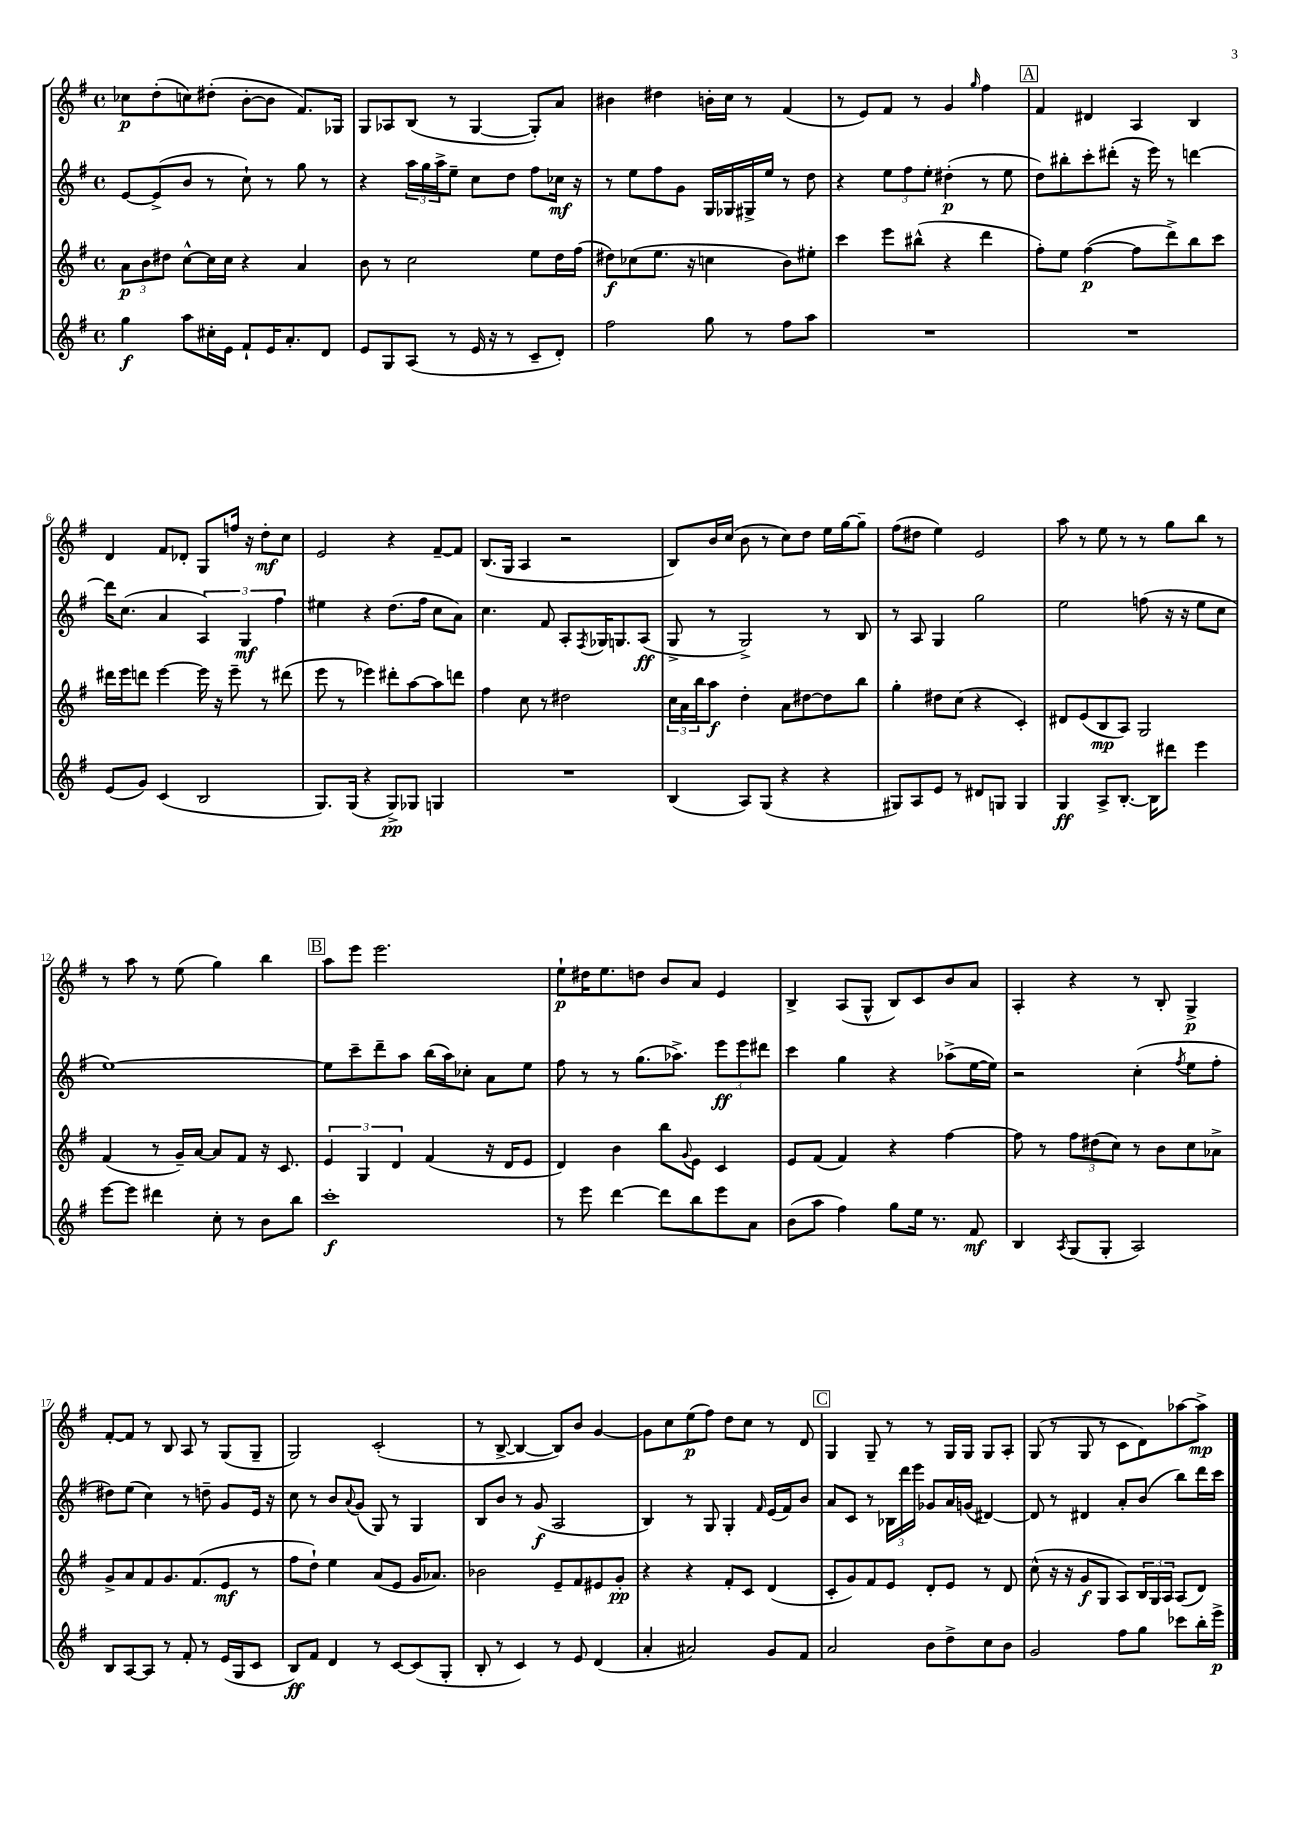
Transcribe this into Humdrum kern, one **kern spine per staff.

**kern	**dynam	**kern	**dynam	**kern	**dynam	**kern	**dynam
*part4	*part4	*part3	*part3	*part2	*part2	*part1	*part1
*staff4	*staff4	*staff3	*staff3	*staff2	*staff2	*staff1	*staff1
*clefG2	*	*clefG2	*	*clefG2	*	*clefG2	*
*k[f#]	*	*k[f#]	*	*k[f#]	*	*k[f#]	*
*M4/4	*	*M4/4	*	*M4/4	*	*M4/4	*
*met(c)	*	*met(c)	*	*met(c)	*	*met(c)	*
=1	=1	=1	=1	=1	=1	=1	=1
4gg\	f	12a\L	p	[8e/L	.	8cc-X\L	p
.	.	12b\	.	.	.	.	.
.	.	.	.	(8e^/]	.	(8dd'\	.
.	.	12dd#X\J	.	.	.	.	.
8aa\L	.	[8cc^^\L	.	8b/J	.	8ccn\)	.
16cc#X'\L	.	16cc\L]	.	8r	.	(8dd#X'\J	.
16e\JJ	.	16cc\JJ	.	.	.	.	.
8f#`/L	.	4r	.	8cc`\)	.	[8b'\L	.
16e/K	.	.	.	8r	.	8b\J]	.
8.a'/	.	.	.	.	.	.	.
.	.	4a/	.	8gg\	.	8.f#/L)	.
8d/J	.	.	.	8r	.	.	.
.	.	.	.	.	.	16G-X/Jk	.
=2	=2	=2	=2	=2	=2	=2	=2
8e/L	.	8b\	.	4r	.	8G/L	.
8G/	.	8r	.	.	.	8A-X/	.
(8A/J	.	2cc\	.	24aa\LL	.	(8B/J	.
.	.	.	.	24gg\	.	.	.
.	.	.	.	24aa^\J	.	.	.
8r	.	.	.	8ee~\J	.	8r	.
16e/	.	.	.	8cc\L	.	[4G/	.
16r	.	.	.	.	.	.	.
8r	.	.	.	8dd\J	.	.	.
8c~/L	.	8ee\L	.	8ff#\L	.	8G'/L])	.
8d'/J)	.	16dd\L	.	16cc-X\Jk	mf	8a/J	.
.	.	(16ff#\JJ	.	16r	.	.	.
=3	=3	=3	=3	=3	=3	=3	=3
2ff#\	.	8dd#X\L)	f	8r	.	4b#X\	.
.	.	(8cc-X\	.	8ee\L	.	.	.
.	.	8.ee\J	.	8ff#\	.	4dd#X\	.
.	.	.	.	8g\J	.	.	.
.	.	16r	.	.	.	.	.
8gg\	.	4ccn\	.	16G/LL	.	16bn'\LL	.
.	.	.	.	16G-X/	.	16cc\JJ	.
8r	.	.	.	16G#X^/	.	8r	.
.	.	.	.	16ee/JJ	.	.	.
8ff#\L	.	8b\L)	.	8r	.	(4f#/	.
8aa\J	.	8ee#X'\J	.	8dd\	.	.	.
=4	=4	=4	=4	=4	=4	=4	=4
1r	.	4ccc\	.	4r	.	8r	.
.	.	.	.	.	.	8e/L)	.
.	.	8eee\L	.	12ee\L	.	8f#/J	.
.	.	.	.	12ff#\	.	.	.
.	.	(8bb#X^^\J	.	.	.	8r	.
.	.	.	.	12ee'\J	.	.	.
.	.	4r	.	(4dd#X'\	p	4g/	.
.	.	.	.	.	.	16qqgg/	.
.	.	4ddd\	.	8r	.	4ff#\	.
.	.	.	.	8ee\	.	.	.
!!LO:REH:place=s1:t=A
=5	=5	=5	=5	=5	=5	=5	=5
1r	.	8ff#'\L)	.	8dd\L)	.	4f#/	.
.	.	8ee\J	.	8bb#X'\	.	.	.
.	.	([4ff#\	p	8ccc'\	.	4d#X/	.
.	.	.	.	(8ddd#X'\J	.	.	.
.	.	8ff#\L]	.	16r	.	4A/	.
.	.	.	.	16eee\)	.	.	.
.	.	8ddd^\)	.	8r	.	.	.
.	.	8bb\	.	[4dddn\	.	4B/	.
.	.	8ccc\J	.	.	.	.	.
!!LO:LB:g=z
=6	=6	=6	=6	=6	=6	=6	=6
(8e/L	.	16ddd#X\LL	.	16ddd\KL]	.	4d/	.
.	.	16eee\J	.	(8.cc\J	.	.	.
8g/J)	.	8dddn\J	.	.	.	.	.
(4c/	.	[4eee\	.	4a/	.	8f#/L	.
.	.	.	.	.	.	8d-X'/J	.
2B/	.	16eee\]	.	6A/)	.	8G/L	.
.	.	16r	.	.	.	.	.
.	.	8eee~\	.	.	.	16ffn/Jk	.
.	.	.	.	6G/	mf	.	.
.	.	.	.	.	.	16r	.
.	.	8r	.	.	.	8dd'\L	mf
.	.	.	.	6ff#\	.	.	.
.	.	(8ddd#X\	.	.	.	8cc\J	.
=7	=7	=7	=7	=7	=7	=7	=7
8.G/L)	.	8eee\	.	4ee#X\	.	2e/	.
.	.	8r	.	.	.	.	.
(16G/Jk	.	.	.	.	.	.	.
4r	.	4eee-X\)	.	4r	.	.	.
8G^/L)	pp	8ddd#X'\L	.	(8.dd\L	.	4r	.
8G-X/J	.	[8aa\	.	.	.	.	.
.	.	.	.	16ff#\Jk	.	.	.
4Gn/	.	8aa\]	.	8cc\L	.	[8f#~/L	.
.	.	8dddn\J	.	8a\J)	.	8f#/J]	.
=8	=8	=8	=8	=8	=8	=8	=8
1r	.	4ff#\	.	4.cc\	.	(8.B/L	.
.	.	.	.	.	.	16G/Jk	.
.	.	8cc\	.	.	.	4A/	.
.	.	8r	.	8f#/	.	.	.
.	.	2dd#X\	.	8A'/L	.	2r	.
.	.	.	.	8qF#/	.	.	.
.	.	.	.	16G-X/K	.	.	.
.	.	.	.	8.Gn/	.	.	.
.	.	.	.	(8A/J	ff	.	.
=9	=9	=9	=9	=9	=9	=9	=9
(4B/	.	24cc\LL	.	8G^/	.	8B/L)	.
.	.	24a\	.	.	.	.	.
.	.	24bb\J	.	.	.	.	.
.	.	8aa\J	f	8r	.	16b/L	.
.	.	.	.	.	.	(16cc/JJ	.
8A/L)	.	4dd'\	.	2G^/)	.	8b\	.
(8G/J	.	.	.	.	.	8r	.
4r	.	8a\L	.	.	.	8cc\L)	.
.	.	[8dd#X\	.	.	.	8dd\J	.
4r	.	8dd#\]	.	8r	.	16ee\LL	.
.	.	.	.	.	.	[16gg\J	.
.	.	8bb\J	.	8B/	.	8gg~\J]	.
=10	=10	=10	=10	=10	=10	=10	=10
8G#X/L)	.	4gg'\	.	8r	.	(8ff#\L	.
8A/	.	.	.	8A/	.	8dd#X\J	.
8e/J	.	8dd#X\L	.	4G/	.	4ee\)	.
8r	.	(8cc\J	.	.	.	.	.
8d#X/L	.	4r	.	2gg\	.	2e/	.
8Gn/J	.	.	.	.	.	.	.
4G/	.	4c'/)	.	.	.	.	.
=11	=11	=11	=11	=11	=11	=11	=11
4G/	ff	8d#X/L	.	2ee\	.	8aa\	.
.	.	(8e/	.	.	.	8r	.
8A^/L	.	8B/	mp	.	.	8ee\	.
[8.B'/J	.	8A/J)	.	.	.	8r	.
.	.	2G/	.	(8ffn\	.	8r	.
16B\KL]	.	.	.	.	.	.	.
8ddd#X\J	.	.	.	16r	.	8gg\L	.
.	.	.	.	16r	.	.	.
4eee\	.	.	.	8ee\L	.	8bb\J	.
.	.	.	.	8cc\J	.	8r	.
!!LO:LB:g=z
=12	=12	=12	=12	=12	=12	=12	=12
[8eee\L	.	(4f#/	.	[1ee)	.	8r	.
8eee\J]	.	.	.	.	.	8aa\	.
4ddd#X\	.	8r	.	.	.	8r	.
.	.	16g~/LL)	.	.	.	(8ee\	.
.	.	[16a/JJ	.	.	.	.	.
8cc'\	.	8a/L]	.	.	.	4gg\)	.
8r	.	8f#/J	.	.	.	.	.
8b\L	.	16r	.	.	.	4bb\	.
.	.	8.c/	.	.	.	.	.
8bb\J	.	.	.	.	.	.	.
!!LO:REH:place=s1:t=B
=13	=13	=13	=13	=13	=13	=13	=13
1ccc'	f	6e/	.	8ee\L]	.	8aa\L	.
.	.	.	.	8ccc~\	.	8eee\J	.
.	.	6G/	.	.	.	.	.
.	.	.	.	8ddd~\	.	2.eee\	.
.	.	6d/	.	.	.	.	.
.	.	.	.	8aa\J	.	.	.
.	.	(4f#/	.	(16bb\LL	.	.	.
.	.	.	.	16aa\J)	.	.	.
.	.	.	.	8cc-X'\J	.	.	.
.	.	16r	.	8a\L	.	.	.
.	.	16d/KL	.	.	.	.	.
.	.	8e/J	.	8ee\J	.	.	.
=14	=14	=14	=14	=14	=14	=14	=14
8r	.	4d/)	.	8ff#\	.	8ee`\L	p
8eee\	.	.	.	8r	.	16dd#X\K	.
.	.	.	.	.	.	8.ee\	.
[4ddd\	.	4b\	.	8r	.	.	.
.	.	.	.	(8.gg\L	.	8ddn\J	.
8ddd\L]	.	8bb\L	.	.	.	8b/L	.
.	.	.	.	8.aa-X^\J)	.	.	.
.	.	8qqg/	.	.	.	.	.
8bb\	.	8e\J	.	.	.	8a/J	.
8eee\	.	4c/	.	12eee\L	ff	4e/	.
.	.	.	.	12eee\	.	.	.
8a\J	.	.	.	.	.	.	.
.	.	.	.	12ddd#X\J	.	.	.
=15	=15	=15	=15	=15	=15	=15	=15
(8b\L	.	8e/L	.	4ccc\	.	4B^/	.
8aa\J	.	(8f#/J	.	.	.	.	.
4ff#\)	.	4f#/)	.	4gg\	.	(8A/L	.
.	.	.	.	.	.	8G^^/J	.
8gg\L	.	4r	.	4r	.	8B/L)	.
16ee\Jk	.	.	.	.	.	8c/	.
8.r	.	.	.	.	.	.	.
.	.	[4ff#\	.	(8aa-X^\L	.	8b/	.
8f#/	mf	.	.	[16ee\L	.	8a/J	.
.	.	.	.	16ee\JJ])	.	.	.
=16	=16	=16	=16	=16	=16	=16	=16
4B/	.	8ff#\]	.	2r	.	4A'/	.
.	.	8r	.	.	.	.	.
8qA/	.	.	.	.	.	.	.
(8G/L	.	12ff#\L	.	.	.	4r	.
.	.	(12dd#X\	.	.	.	.	.
8G'/J	.	.	.	.	.	.	.
.	.	12cc\J)	.	.	.	.	.
2A/)	.	8r	.	(4cc'\	.	8r	.
.	.	8b\L	.	.	.	8B'/	.
.	.	.	.	8qff#/	.	.	.
.	.	8cc\	.	8ee\L	.	4G^/	p
.	.	8a-X^\J	.	8ff#'\J	.	.	.
!!LO:LB:g=z
=17	=17	=17	=17	=17	=17	=17	=17
8B/L	.	8g^/L	.	8dd#X\L)	.	[8f#'/L	.
[8A/	.	8a/	.	(8ee\J	.	8f#/J]	.
8A/J]	.	8f#/	.	4cc\)	.	8r	.
8r	.	8.g/	.	.	.	8B/	.
8f#'/	.	.	.	8r	.	8A/	.
.	.	(8.f#/	.	.	.	.	.
8r	.	.	.	8ddn~\	.	8r	.
(16e/LL	.	8e/J	mf	8g/L	.	(8G/L	.
16G/J	.	.	.	.	.	.	.
8c/J	.	8r	.	16e/Jk	.	8G~/J	.
.	.	.	.	16r	.	.	.
=18	=18	=18	=18	=18	=18	=18	=18
8B/L)	ff	8ff#\L	.	8cc\	.	2G/)	.
8f#/J	.	8dd`\J)	.	8r	.	.	.
4d/	.	4ee\	.	8b/L	.	.	.
.	.	.	.	8qqa/	.	.	.
.	.	.	.	(8g/J	.	.	.
8r	.	(8a/L	.	8G/)	.	(2c'/	.
[8c/L	.	8e/J	.	8r	.	.	.
(8c/]	.	16g/KL	.	4G/	.	.	.
.	.	8.a-X/J)	.	.	.	.	.
8G'/J	.	.	.	.	.	.	.
=19	=19	=19	=19	=19	=19	=19	=19
8B'/	.	2b-X\	.	8B/L	.	8r	.
8r	.	.	.	8b/J	.	[8B^/	.
4c/)	.	.	.	8r	.	4B/_	.
.	.	.	.	(8g/	f	.	.
8r	.	8e~/L	.	2A/	.	8B/L])	.
8e/	.	8f#/	.	.	.	8b/J	.
(4d/	.	8e#X/	.	.	.	[4g/	.
.	.	8g'/J	pp	.	.	.	.
=20	=20	=20	=20	=20	=20	=20	=20
4a'/	.	4r	.	4B/)	.	8g\L]	.
.	.	.	.	.	.	8cc\	.
2a#X/)	.	4r	.	8r	.	(8ee\	p
.	.	.	.	8G/	.	8ff#\J)	.
.	.	8f#'/L	.	4G'/	.	8dd\L	.
.	.	8c/J	.	.	.	8cc\J	.
.	.	.	.	16qqf#/	.	.	.
8g/L	.	(4d/	.	(16e/LL	.	8r	.
.	.	.	.	16f#/J)	.	.	.
8f#/J	.	.	.	8b/J	.	8d/	.
!!LO:REH:place=s1:t=C
=21	=21	=21	=21	=21	=21	=21	=21
2a/	.	8c'/L	.	8a/L	.	4G/	.
.	.	8g/)	.	8c/J	.	.	.
.	.	8f#/	.	8r	.	8G~/	.
.	.	8e/J	.	24B-X\LL	.	8r	.
.	.	.	.	24ddd\	.	.	.
.	.	.	.	24eee\JJ	.	.	.
8b\L	.	8d'/L	.	8g-X/L	.	8r	.
8dd^\	.	8e/J	.	16a/L	.	16G/LL	.
.	.	.	.	(16gn/JJ	.	16G/JJ	.
8cc\	.	8r	.	[4d#X/)	.	8G/L	.
8b\J	.	8d/	.	.	.	8A'/J	.
=22	=22	=22	=22	=22	=22	=22	=22
2g/	.	(8cc^^\	.	8d#/]	.	(8G/	.
.	.	16r	.	8r	.	8r	.
.	.	16r	.	.	.	.	.
.	.	8g/L	f	4d#X/	.	8G/	.
.	.	8G/J	.	.	.	8r	.
8ff#\L	.	8A/L)	.	8a'/L	.	8c\L	.
8gg\J	.	24B/L	.	(8b/J	.	8d\)	.
.	.	24G/	.	.	.	.	.
.	.	24A/JJ	.	.	.	.	.
8ccc-X\L	.	(8A/L	.	8bb\L)	.	[8aa-X\	.
16bb'\L	.	8d/J)	.	16ddd\L	.	8aa-^\J]	mp
16eee^\JJ	p	.	.	16ccc\JJ	.	.	.
==	==	==	==	==	==	==	==
*-	*-	*-	*-	*-	*-	*-	*-
